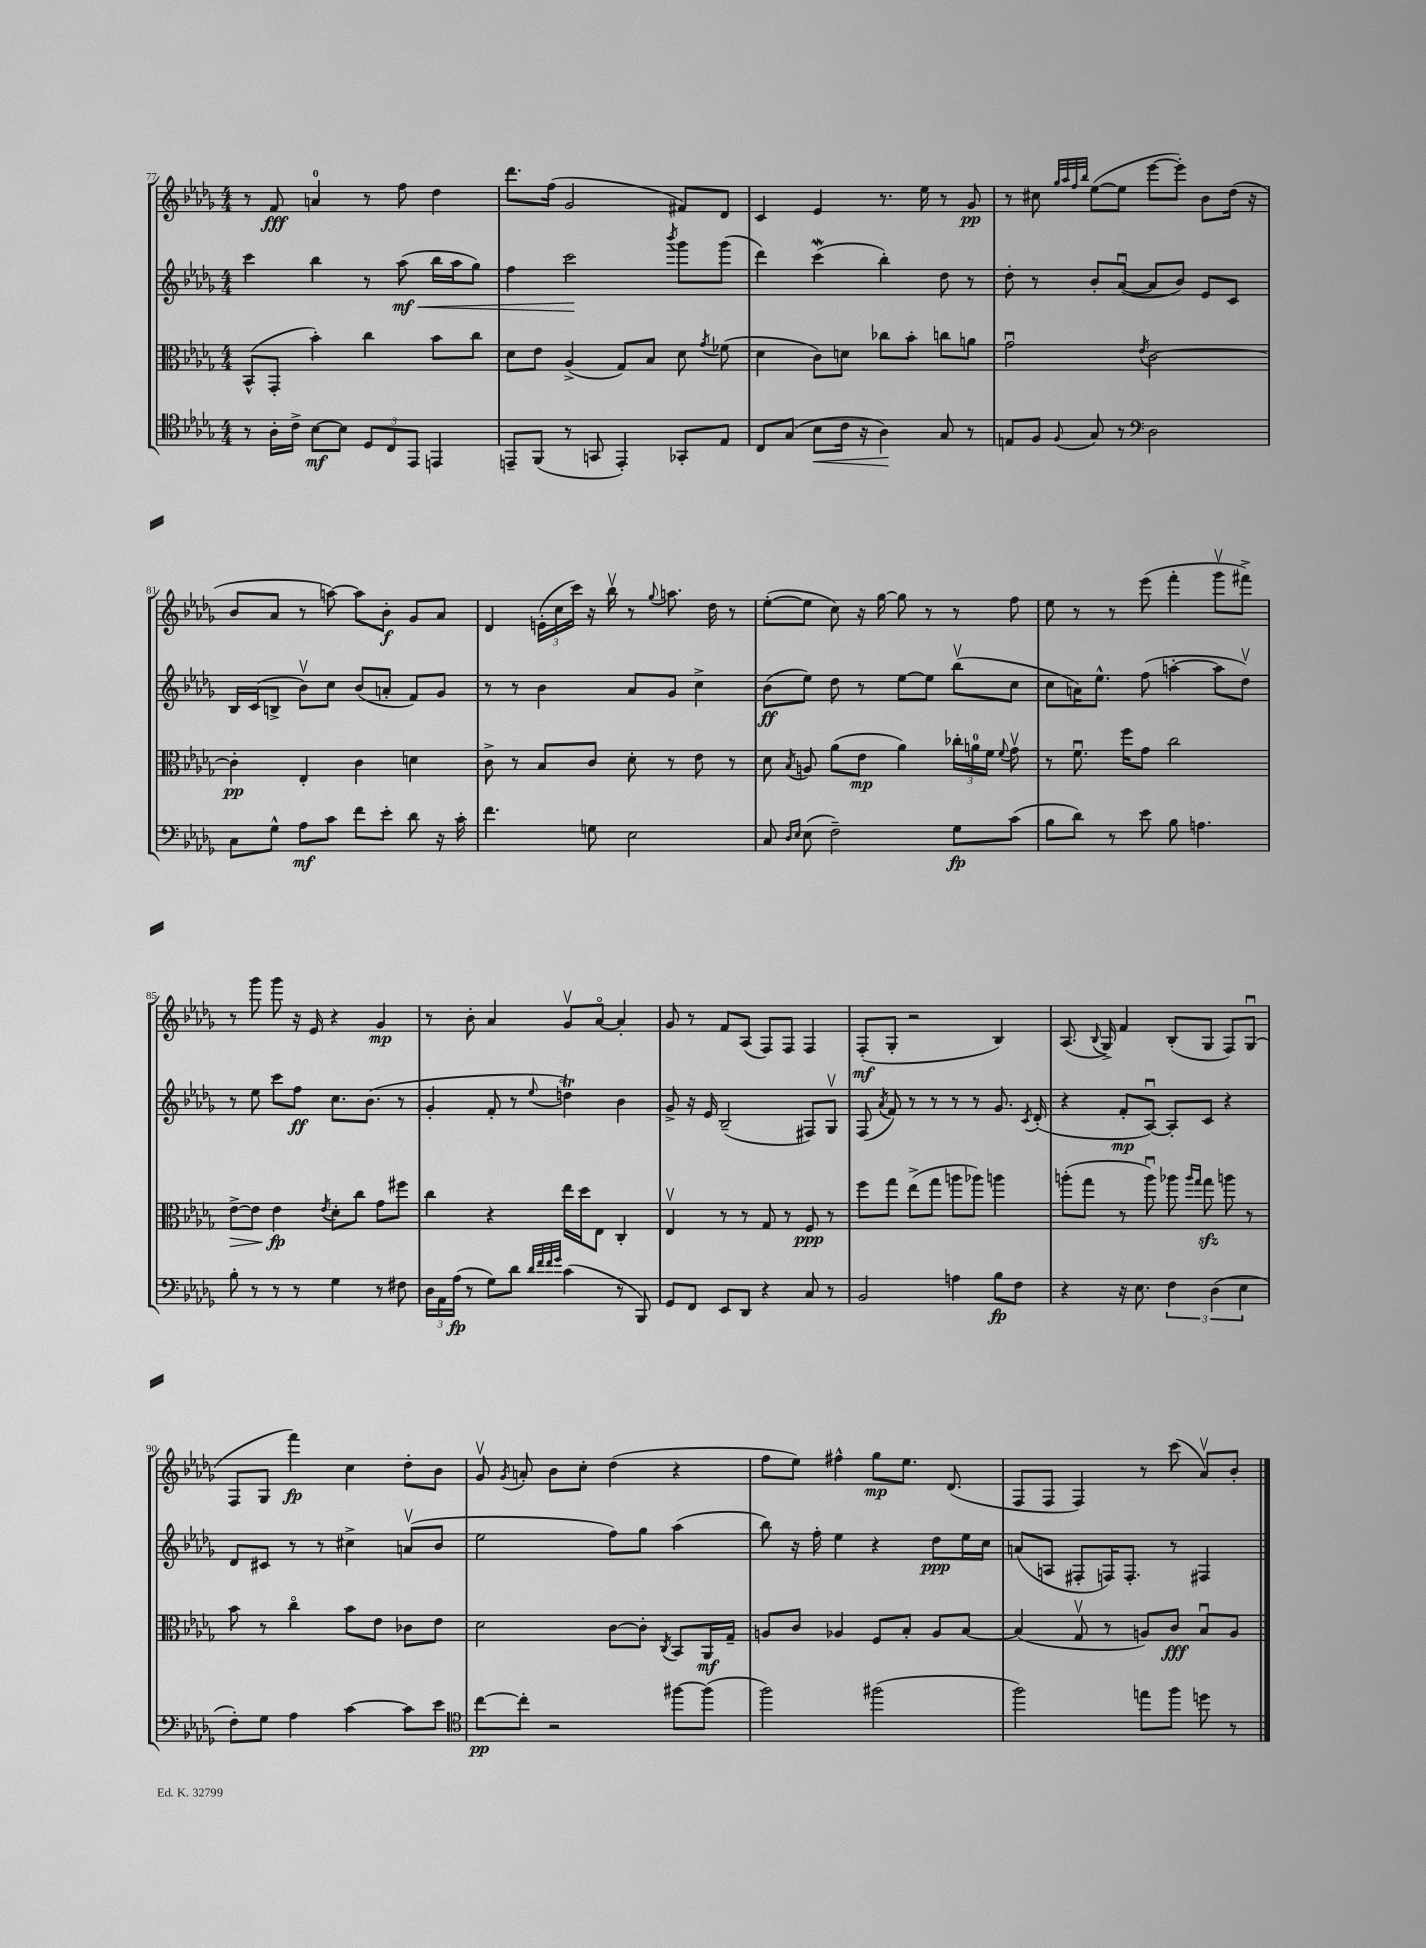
<<
\new StaffGroup <<
\new Staff = "s0" {
    \clef treble \key des \major \numericTimeSignature \time 4/4
    \autoBeamOff r8 f'8\fff a'4-0 r8 f''8 des''4 |
    des'''8.[ f''16]( ges'2 fis'8[) des'8] |
    c'4 ees'4 r8. ees''16 r8 ges'8\pp |
    r8 cis''8 \grace { ges''32[ aes''32 f''32 bes''32] } ees''8[~( ees''8] ees'''8[~ ees'''8]-.) bes'8[ des''16]( r16 |
    bes'8[ aes'8] r8 a''8~) a''8[ bes'8]-.\f ges'8[ aes'8] |
    des'4 \tuplet 3/2 { e'16[-.( c''16 c'''16]) } r16 bes''16\upbow r8 \appoggiatura { ges''8 } a''8. des''16 r8 |
    ees''8[~-.( ees''8] c''8) r16 ges''16~ ges''8 r8 r8 f''8 |
    ees''8 r8 r8 ees'''8( f'''4-. ges'''8[\upbow fis'''8]->) |
    r8 ges'''8 ges'''8 r16 ees'16 r4 ges'4\mp |
    r8 bes'8-. aes'4 ges'8[\upbow aes'8]~\flageolet aes'4-. |
    ges'8 r8 f'8[ aes8]( f8[) f8] f4 |
    f8[-.\mf( ges8]-. r2 bes4) |
    aes8.( \appoggiatura { bes8 } ges16->) f'4 bes8[-.( ges8] f8[) ges8]\downbow( |
    f8[ ges8] f'''4\fp) c''4 des''8[-. bes'8] |
    ges'8\upbow \acciaccatura { ges'8 } a'8-. bes'8[ c''8]-. des''4( r4 |
    f''8[ ees''8]) fis''4-^ ges''8[\mp ees''8.] des'8.( |
    f8[ f8] f4) r8 c'''8( aes'8[\upbow) bes'8]-. \bar "|." |
}
\new Staff = "s1" {
    \clef treble \key des \major \numericTimeSignature \time 4/4
    \autoBeamOff c'''4 bes''4 r8 aes''8\mf\<( bes''16[ aes''16 ges''8]) |
    f''4 c'''2\! \acciaccatura { bes'''8 } ges'''8[ ges'''8]( |
    des'''4) c'''4\mordent( bes''4-.) des''8 r8 |
    des''8-. r8 bes'8[-. aes'8]~\downbow( aes'8[ bes'8]) ees'8[ c'8] |
    bes16[ c'16( b8]-> bes'8[\upbow) c''8] bes'8[( a'8]-. f'8[) ges'8] |
    r8 r8 bes'4 aes'8[ ges'8] c''4-> |
    bes'8[\ff( ees''8]) des''8 r8 ees''8[~ ees''8] bes''8[\upbow( c''8] |
    c''8[ a'16) ees''8.]-^ f''8( a''4~-. a''8[ des''8]\upbow) |
    r8 ees''8 c'''8[ f''8]\ff c''8.[ bes'8.]( r8 |
    ges'4-. f'8-. r8 \appoggiatura { ees''8 } d''4\trill) bes'4 |
    ges'8-> r16 ees'16 bes2--( fis8[) ges8]\upbow |
    f8( \acciaccatura { aes'8 } f'8) r8 r8 r8 r8 ges'8. \acciaccatura { c'8 } des'16-.( |
    r4 f'8[-.\mp aes8]~\downbow) aes8[-. c'8] r4 |
    des'8[ cis'8] r8 r8 cis''4-> a'8[\upbow( bes'8] |
    ees''2 f''8[) ges''8] aes''4( |
    bes''8) r16 f''16-. ees''4 r4 des''8[\ppp ees''16 c''16] |
    a'8[( a8] fis8[-. f16) f8.]-. r8 fis4 \bar "|." |
}
\new Staff = "s2" {
    \clef alto \key des \major \numericTimeSignature \time 4/4
    \autoBeamOff bes,8[-^( ges,8]-. bes'4-.) c''4 bes'8[ c''8] |
    des'8[ ees'8] aes4->( ges8[) bes8] des'8 \acciaccatura { ges'8 } fes'8( |
    des'4 c'8[) d'8] ces''8[ bes'8]-. c''8[ a'8] |
    ges'2\downbow \acciaccatura { ees'8 } c'2~ |
    c'4-.\pp ees4-. c'4 d'4 |
    c'8-> r8 bes8[ c'8] des'8-. r8 ees'8 r8 |
    des'8 \acciaccatura { bes8 } a8 aes'8[( ees'8]\mp aes'4) \tuplet 3/2 { ces''16[-. a'16-0 f'16] } \appoggiatura { f'8 } ges'8\upbow |
    r8 f'8.\downbow f''16[ ges'8] c''2 |
    ees'8[~->\> ees'8] ees'4\fp\! \acciaccatura { ees'8 } des'8[-. c''8] ges'8[ fis''8] |
    c''4 r4 ees''16[ des''16 ees8] c4-. |
    ees4\upbow r8 r8 ges8 r8 f8\ppp r8 |
    f''8[ ges''8] ees''8[->( ges''8] a''8[ aes''8]) a''4 |
    a''8[-.( ges''8] r8 a''8\downbow) aes''8 \grace { aes''16[ ges''16] } ges''8\sfz a''8 r8 |
    bes'8 r8 c''4\flageolet bes'8[ ees'8] ces'8[ ees'8] |
    des'2 c'8[~ c'8]-. \acciaccatura { c8 } bes,8[ aes,16\mf ges16]-- |
    a8[ c'8] aes4 f8[ bes8]-. aes8[ bes8]~ |
    bes4( ges8\upbow r8 a8[) c'8]\fff bes8[\downbow a8] \bar "|." |
}
\new Staff = "s3" {
    \clef tenor \key des \major \numericTimeSignature \time 4/4
    \autoBeamOff r8 aes16[-. c'16]-> bes8[~\mf bes8] \tuplet 3/2 { des8[ c8 ees,8] } e,4 |
    e,8[-- f,8]( r8 g,8 e,4-.) ges,8[-. ees8] |
    c8[ ges8]( bes8[\< c'16] r16 aes4\!) ges8 r8 |
    e8[ f8] \appoggiatura { f8 } ges8 r8 \clef bass des2 |
    c8[ ges8]-^ aes8[\mf c'8] f'8[ ees'8]-. des'8 r16 c'16-. |
    f'4. g8 ees2 |
    c8 \grace { des16[ ees16] } ees8( f2--) ges8[\fp c'8]( |
    bes8[ des'8]) r8 ees'8 bes8 a4. |
    bes8-. r8 r8 r8 ges4 r8 fis8 |
    \tuplet 3/2 { des16[ aes,16 aes16]\fp( } r8 ges8[) des'8] \grace { des'32[ f'32 f'32 ges'32] } c'4( r8 bes,,8) |
    ges,8[ f,8] ees,8[ des,8] r4 c8 r8 |
    bes,2 a4 bes8[\fp f8] |
    r4 r16 ees8. \tuplet 3/2 { f4 des4( ees4 } |
    f8[-.) ges8] aes4 c'4~ c'8[ ees'8] |
    \clef tenor c''8[~\pp c''8]-. r2 fis''8[~ fis''8]( |
    f''2) fis''2( |
    f''2) e''8[ f''8] d''8 r8 \bar "|." |
}
>>
>>
\layout { \context { \Score currentBarNumber = #77 } }
